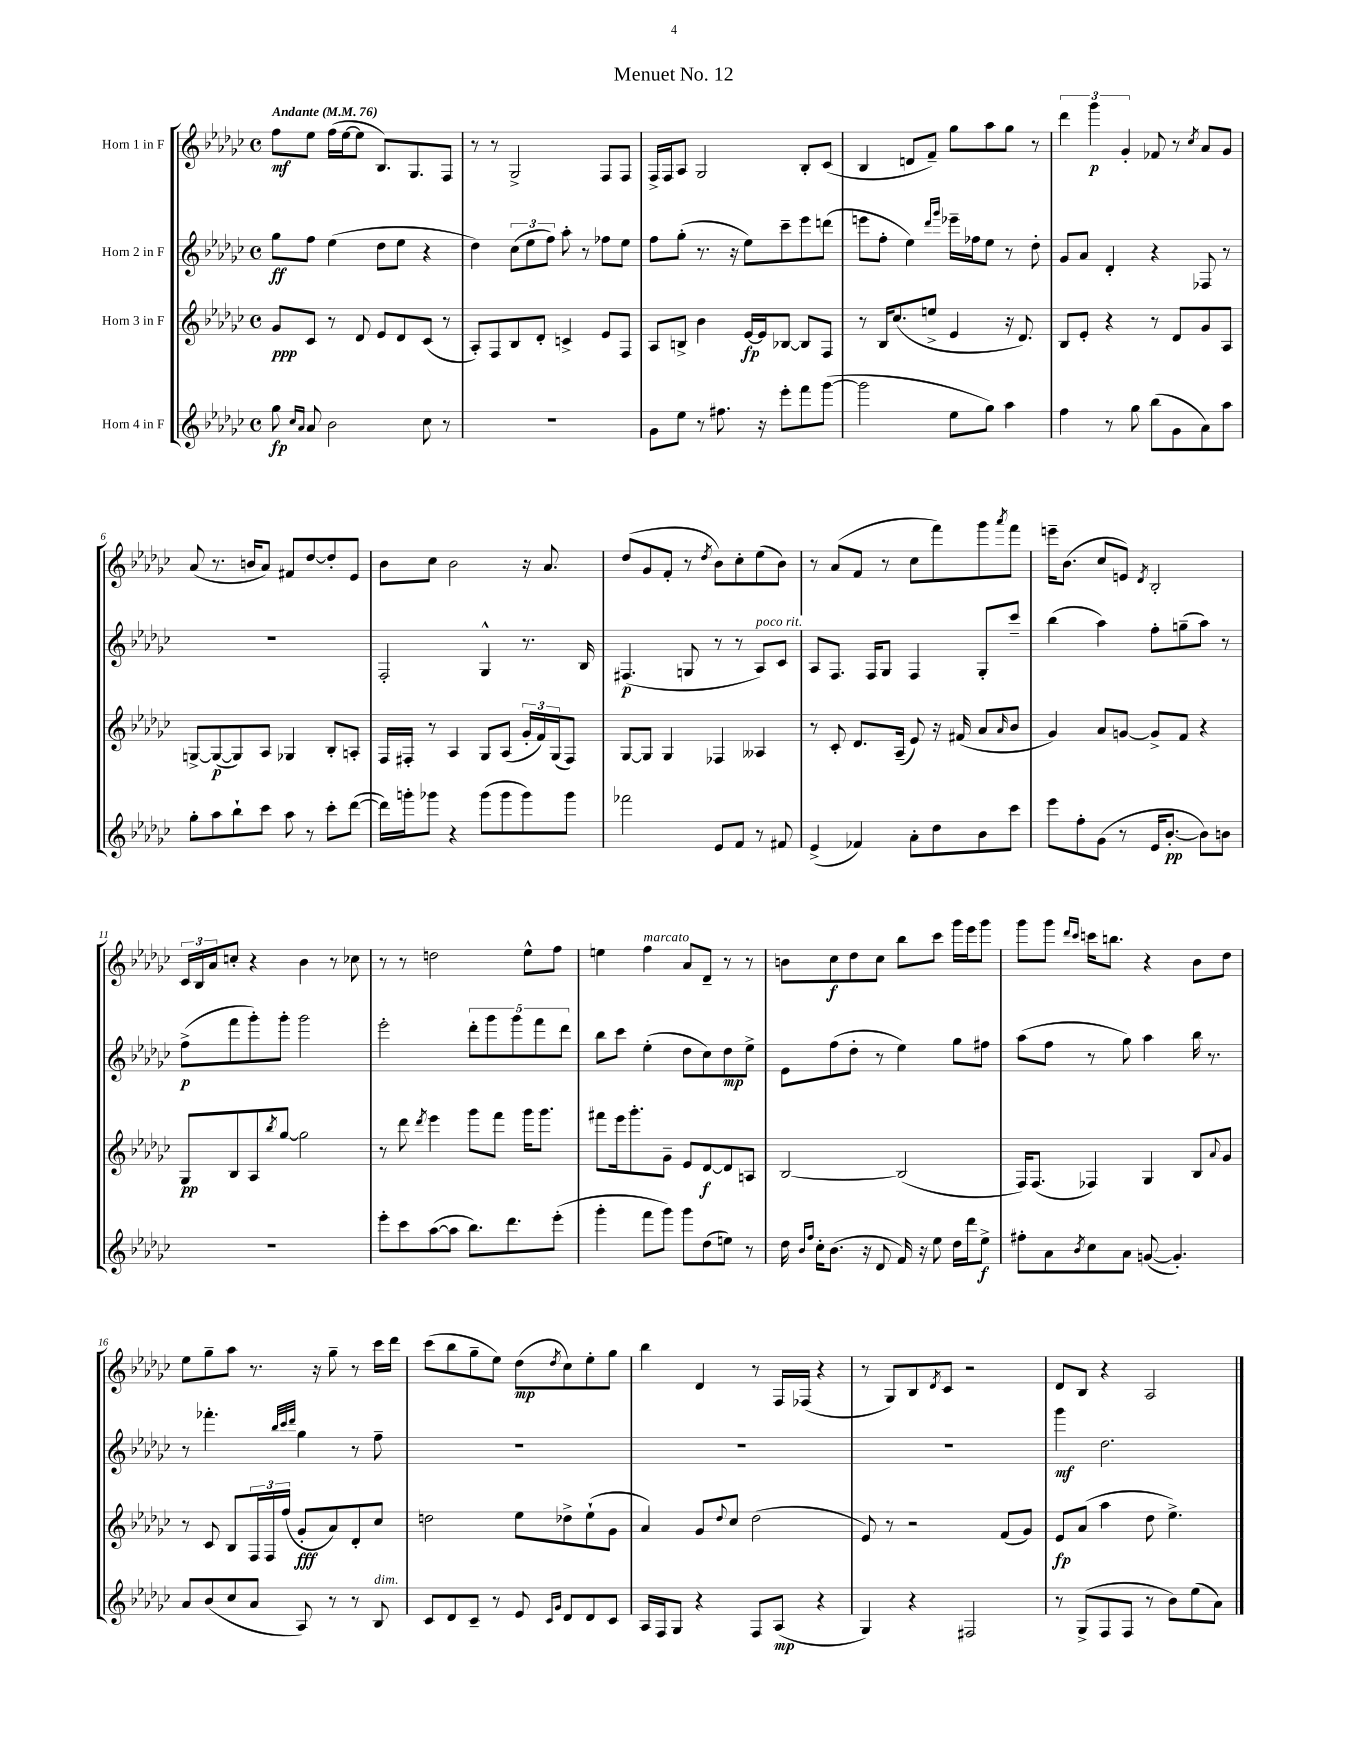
\header { title = "Menuet No. 12" }
<<
\new StaffGroup <<
\new Staff = "s0" \with { instrumentName = "Horn 1 in F" } {
    \clef treble \key ges \major \defaultTimeSignature \time 4/4 \tempo "Andante" 4 = 76
    f''8\mf ees''8 f''16( ees''16~ ees''8 bes8.) ges8. f8 |
    r8 r8 ges2-> f8 f8 |
    f16-> f16 aes8 ges2 bes8-. ces'8( |
    bes4 d'8 f'8--) ges''8 aes''8 ges''8 r8 |
    \tuplet 3/2 { des'''4 ges'''4\p ges'4-. } fes'8 r8 \acciaccatura { ces''8 } aes'8 ges'8 |
    aes'8( r8. b'16 aes'8) fis'8 des''8~ des''8-. ees'8 |
    bes'8 ces''8 bes'2 r16 aes'8. |
    des''8( ges'8 f'8-. r8 \acciaccatura { des''8 } bes'8) ces''8-. ees''8( bes'8) |
    r8 aes'8( f'8 r8 ces''8 f'''8) ges'''8 \acciaccatura { aes'''8 } f'''8 |
    e'''16-- bes'8.( ces''8 e'8) \acciaccatura { des'8 } bes2-. |
    \tuplet 3/2 { ces'16 bes16 aes'16 } c''8-. r4 bes'4 r8 ces''8 |
    r8 r8 d''2 ees''8-^ f''8 |
    e''4 f''4^\markup { \italic "marcato" } aes'8 des'8-- r8 r8 |
    b'8 ces''8\f des''8 ces''8 bes''8 ces'''8 ges'''16 ees'''16 ges'''8 |
    ges'''8 ges'''8 \grace { des'''16 ces'''16 } c'''16 b''8. r4 bes'8 des''8 |
    ees''8 ges''8-- aes''8 r8. r16 ges''8-- r8 ces'''16 des'''16 |
    ces'''8( bes''8 ges''8-- ees''8) des''8\mp( \acciaccatura { des''8 } ces''8) ees''8-. ges''8 |
    bes''4 des'4 r8 f16 fes16( r4 |
    r8 ges8) bes8 \acciaccatura { des'8 } ces'8 r2 |
    des'8 bes8 r4 aes2 \bar "|." |
}
\new Staff = "s1" \with { instrumentName = "Horn 2 in F" } {
    \clef treble \key ges \major \defaultTimeSignature \time 4/4
    ges''8\ff f''8 ees''4( des''8 ees''8 r4 |
    des''4) \tuplet 3/2 { ces''8( ees''8 f''8) } aes''8-. r8 fes''8 ees''8 |
    f''8 ges''8-.( r8. r16 ees''8) ces'''8-- ees'''8 d'''8( |
    e'''8 f''8-. ees''4) \grace { des'''16 ges'''16 } ees'''16-- fes''16 ees''8 r8 des''8-. |
    ges'8 aes'8 des'4-. r4 fes8 r8 |
    R1 |
    f2-. ges4-^ r8. bes16 |
    fis4.\p( g8 r8 r8 aes8^\markup { \italic "poco rit." }) ces'8 |
    aes8 f8. f16 ges8 f4 ges8-. ces'''8-- |
    bes''4( aes''4) f''8-. g''8--( aes''8) r8 |
    f''8->\p( f'''8 ges'''8-.) ges'''8-. ges'''2 |
    ees'''2-. \tuplet 5/4 { des'''8-. ges'''8 ges'''8 f'''8 des'''8 } |
    bes''8 ces'''8 ees''4-.( des''8 ces''8) des''8\mp ees''8-> |
    ees'8 f''8( des''8-. r8 ees''4) ges''8 fis''8 |
    aes''8( f''8 r8 ges''8) aes''4 bes''16 r8. |
    r8 fes'''4.-. \grace { bes''32 ces'''32 des'''32 } ges''4 r8 f''8-- |
    R1 |
    R1 |
    R1 |
    ges'''4\mf des''2. \bar "|." |
}
\new Staff = "s2" \with { instrumentName = "Horn 3 in F" } {
    \clef treble \key ges \major \defaultTimeSignature \time 4/4
    ges'8\ppp ces'8 r8 des'8 ees'8 des'8 ces'8( r8 |
    aes8-.) f8 bes8 des'8-. c'4-> ees'8 f8 |
    aes8 b8-> bes'4 ees'16~\fp ees'16 bes8~ bes8 f8 |
    r8 bes16 ces''8.( e''8-> ees'4 r16 des'8.) |
    bes8 ees'8-. r4 r8 des'8 ges'8 aes8 |
    g8~-> g8~\p( g8) aes8 ges4 bes8-. a8-. |
    f16 fis16-. r8 aes4 ges8 aes8( \tuplet 3/2 { ges'16-. f'16) ges16( } fis8) |
    ges8~ ges8 ges4 fes4 aeses4 |
    r8 ces'8-. des'8. aes16--( ees'8) r16 fis'16( aes'8 \grace { aes'16 } bes'8 |
    ges'4) aes'8 g'8~ g'8-> f'8 r4 |
    ges8\pp bes8 aes8 \acciaccatura { bes''8 } ges''8~ ges''2 |
    r8 des'''8 \acciaccatura { des'''8 } ees'''4 ges'''8 f'''8 ges'''16 ges'''8. |
    fis'''8 ees'''16 ges'''8.-. ges'8-- ees'8 des'8~\f des'8 a8 |
    bes2~ bes2( |
    f16) f8.( fes4) ges4 bes8 \appoggiatura { aes'8 } ges'8 |
    r8 ces'8 bes8 \tuplet 3/2 { f16 f16 f''16( } ges'8-.\fff aes'8) des'8-. ces''8 |
    d''2 ees''8 des''8-> ees''8-!( ges'8 |
    aes'4) ges'8 \appoggiatura { des''8 } ces''8 des''2( |
    ees'8) r8 r2 f'8( ges'8) |
    ees'8\fp aes'8( aes''4 des''8 ees''4.->) \bar "|." |
}
\new Staff = "s3" \with { instrumentName = "Horn 4 in F" } {
    \clef treble \key ges \major \defaultTimeSignature \time 4/4
    ges''8\fp \grace { ces''16 aes'16 } aes'8 bes'2 ces''8 r8 |
    R1 |
    ges'8 ees''8 r8 fis''8. r16 ees'''8-. f'''8 ges'''8~( |
    ges'''2 ees''8 ges''8) aes''4 |
    f''4 r8 ges''8 bes''8( ges'8 aes'8) aes''8 |
    ges''8-. aes''8 bes''8-! ces'''8 aes''8 r8 ces'''8-. des'''8~( |
    des'''16) g'''16-. ges'''8 r4 ges'''8( ges'''8 ges'''8) ges'''8 |
    fes'''2 ees'8 f'8 r8 fis'8 |
    ees'4->( fes'4) aes'8-. des''8 bes'8 ces'''8 |
    ees'''8 f''8-. ges'8( r8 ees'16 bes'8.~-.\pp bes'8) b'8 |
    R1 |
    ees'''8-. ces'''8 aes''8~( aes''8 bes''8.) des'''8. ees'''8-.( |
    ges'''4-. f'''8 ges'''8) ges'''8 des''8( e''8) r8 |
    des''16 \grace { bes'16 f''16 } ces''16-. bes'8.( r16 des'8 f'16) r16 ees''8 des''16 des'''16 ees''8->\f |
    fis''8-. aes'8 \acciaccatura { bes'8 } ces''8 aes'8 g'8~( g'4.-.) |
    aes'8 bes'8( ces''8 aes'8 aes8) r8 r8 bes8^\markup { \italic "dim." } |
    ces'8 des'8 ces'8-- r8 ees'8 \grace { ces'16 ges'16 } des'8 des'8 ces'8 |
    aes16 f16 ges8 r4 f8 aes8\mp( r4 |
    ges4) r4 fis2 |
    r8 ges8->( f8 f8 r8 bes'8) ees''8( aes'8) \bar "|." |
}
>>
>>
